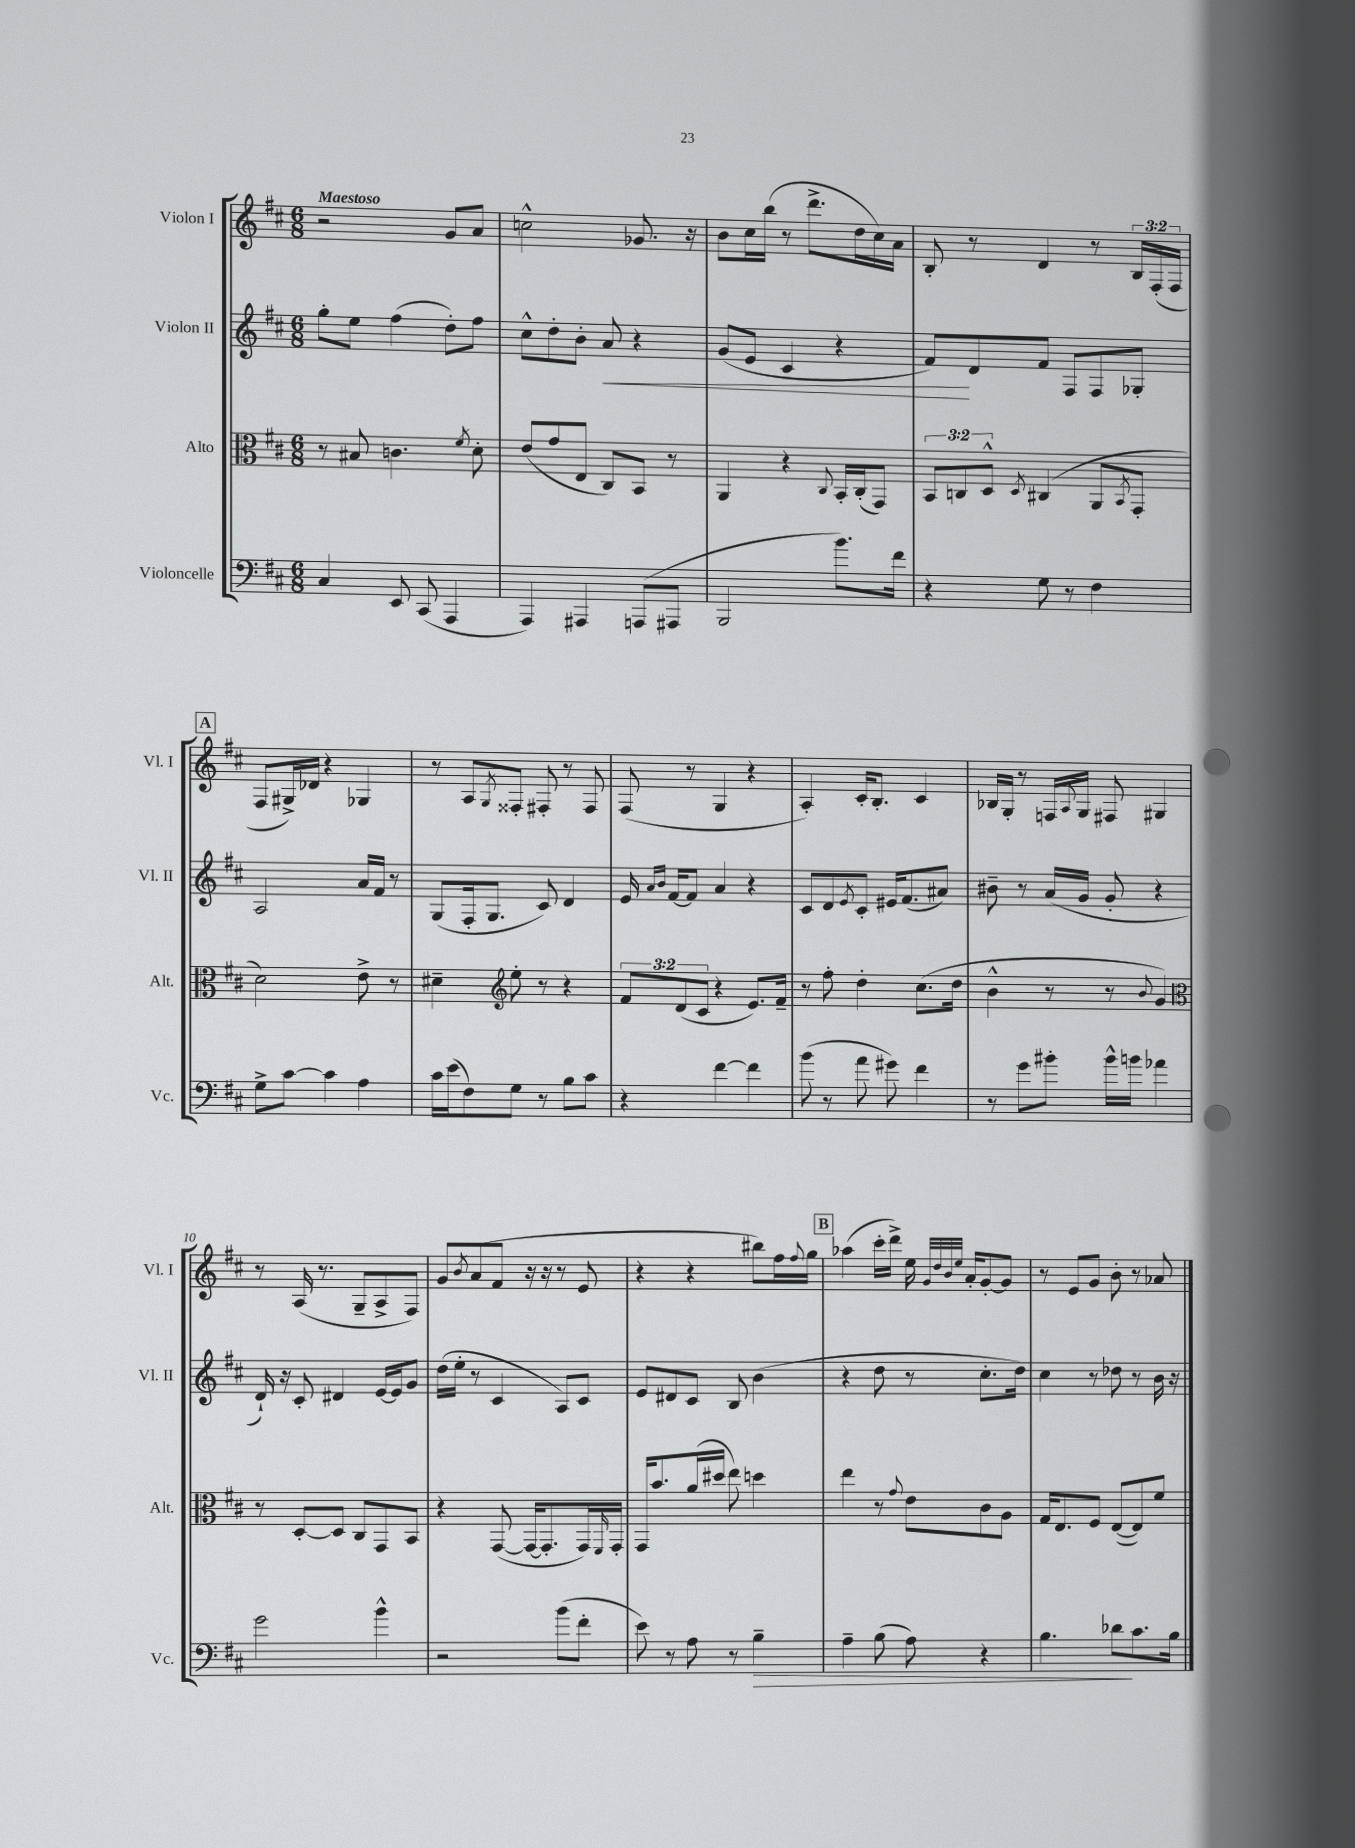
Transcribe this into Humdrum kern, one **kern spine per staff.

**kern	**kern	**kern	**kern
*staff4	*staff3	*staff2	*staff1
*clefF4	*clefC3	*clefG2	*clefG2
*k[f#c#]	*k[f#c#]	*k[f#c#]	*k[f#c#]
*M6/8	*M6/8	*M6/8	*M6/8
4C#/	8r	8gg'\L	2r
.	8B#/	8ee\J	.
8EE/	4.c\	(4ff#\	.
(8CC#/	.	.	.
4AAA/	.	8dd'\L)	8g/L
.	8qf#/	.	.
.	8d'\	8ff#\J	8a/J
=	=	=	=
4AAA/)	(8e/L	8cc#^^\L	2cc^^\
.	8g/	8dd'\	.
4AAA#/	8E/J	8b'\J	.
.	8C#/L)	8a/	.
(8AAA/L	8BB/J	4r	8.g-/
8AAA#/J	8r	.	.
.	.	.	16r
=	=	=	=
2BBB/	4AA/	(8g/L	8b\L
.	.	8e/J	16cc#\L
.	.	.	(16bb\JJ
.	4r	4c#/	8r
.	.	.	8.ddd^\L
.	8qqC#/	.	.
8.b\L)	16BB'/LL	4r	.
.	(16C#'/J	.	16dd\L
.	8GG/J)	.	16cc#\)
16f#\Jk	.	.	16a\JJ
=	=	=	=
4r	12BB/L	8f#/L)	8B'/
.	12C/	.	.
.	.	8d/	8r
.	12D^^/J	.	.
.	8qD/	.	.
8G\	(4C#/	8f#/J	4d/
8r	.	8F#/L	.
4F#\	8AA/L	8F#/	8r
.	8qBB/	.	.
.	8GG'/J	8G-'/J	24B/LL
.	.	.	(24F#'/
.	.	.	24F#/JJ
=	=	=	=
8G^\L	2d\)	2A/	8F#/L
[8c#\J	.	.	16G#^/L)
.	.	.	16d-/JJ
4c#\]	.	.	4r
4A\	8e^\	16a/LL	4G-/
.	.	16f#/JJ	.
.	8r	8r	.
=	=	=	=
16c#\LL	4d#~\	(8G/L	8r
(16e\J	.	.	.
8F#\)	.	16F#'/k	8A/L
.	.	8.G/J	.
*	*clefG2	*	*
.	.	.	8qG/
8G\J	8ee'\	.	8F##'/J
8r	8r	8c#/)	8F#'/
8B\L	4r	4d/	8r
8c#\J	.	.	8F#/
=	=	=	=
4r	12f#/L	16e/	(8F#/
.	.	16qqa/LL	.
.	.	16qqb/JJ	.
.	.	[16f#/LK	.
.	(12d/	.	.
.	.	8f#/]J	8r
.	12c#/J	.	.
[4f#\	4r	4a/	4G/
4f#\]	8.e/L)	4r	4r
.	16f#~/Jk	.	.
=	=	=	=
(8b\	8r	8c#/L	4A'/)
8r	8ff#'\	8d/	.
.	.	8qe/	.
8a\	4dd'\	8c#'/J	16c#'/LK
.	.	.	8.B'/J
8g#\)	.	16e#/LK	.
.	.	(8.f#/	.
4f#\	(8.cc#\L	.	4c#/
.	.	8a#/J)	.
.	16dd\Jk	.	.
=	=	=	=
8r	4b^^\	8b#~\	16B-/LL
.	.	.	16G'/JJ
8g\L	.	8r	8r
8b#'\J	8r	(16a/LL	16F/LL
.	.	.	8qqA/
.	.	16g/JJ	16G/JJ
16b#^^\LL	8r	8g'/	8F#/
16b\JJ	.	.	.
.	8qqb/	.	.
4a-\	4g/)	4r	4G#/
=	=	=	=
*	*clefC3	*	*
2g\	8r	16d`/)	8r
.	.	16r	.
.	[8D'/L	8c#'/	(16A/
.	.	.	8.r
.	8D/]J	4d#/	.
.	8C#/L	.	8G~/L
4b^^\	8GG/	[16e/LL	8A^/
.	.	16e/]J	.
.	8BB/J	8g/J	8F#/J)
=	=	=	=
2r	4r	(16dd\LL	8g/L
.	.	16ee'\JJ	.
.	.	.	8qb/
.	.	8r	(8a/
.	([8GG/	4c#/	8f#/J
.	16GG/_LK	.	16r
.	8.GG'/]	.	16r
(8b\L	.	8A/L)	8r
8f#'\J	16GG/L)	8c#/J	8e/
.	16qqFF#/	.	.
.	16GG'/JJ	.	.
=	=	=	=
8e\)	16GG/LK	8e/L	4r
.	8.b/	.	.
8r	.	8d#/	.
8A\	(16a/L	8c#/J	4r
.	16dd#/JJ	.	.
8r	8ee\)	8B/	.
4B~\	4dd\	(4b\	8bb#\L)
.	.	.	16ff#\L
.	.	.	8qqff#/
.	.	.	16gg\JJ
=	=	=	=
4A~\	4ee\	4r	(4aa-\
(8B\	8r	8dd\	16ccc#'\LL
.	.	.	16ddd^\JJ)
.	8qqg/	.	.
8A\)	8e\L	8r	16ee\
.	.	.	32qqg/LLL
.	.	.	32qqdd/
.	.	.	32qqb/
.	.	.	32qqee/JJJ
.	.	.	16a'/LK
4r	8c#\	8.cc#'\L	[8g'/
.	8A\J	.	8g/]J
.	.	16dd\Jk)	.
=	=	=	=
4.B\	16G/LK	4cc#\	8r
.	8.E/	.	.
.	.	.	8e/L
.	8F#/J	8r	8g/J
8d-\L	([8E/L	8dd-\	8b'\
8.c#\	8E/])	8r	8r
.	8f#/J	16b\	8a-/
16B\Jk	.	16r	.
==	==	==	==
*-	*-	*-	*-
